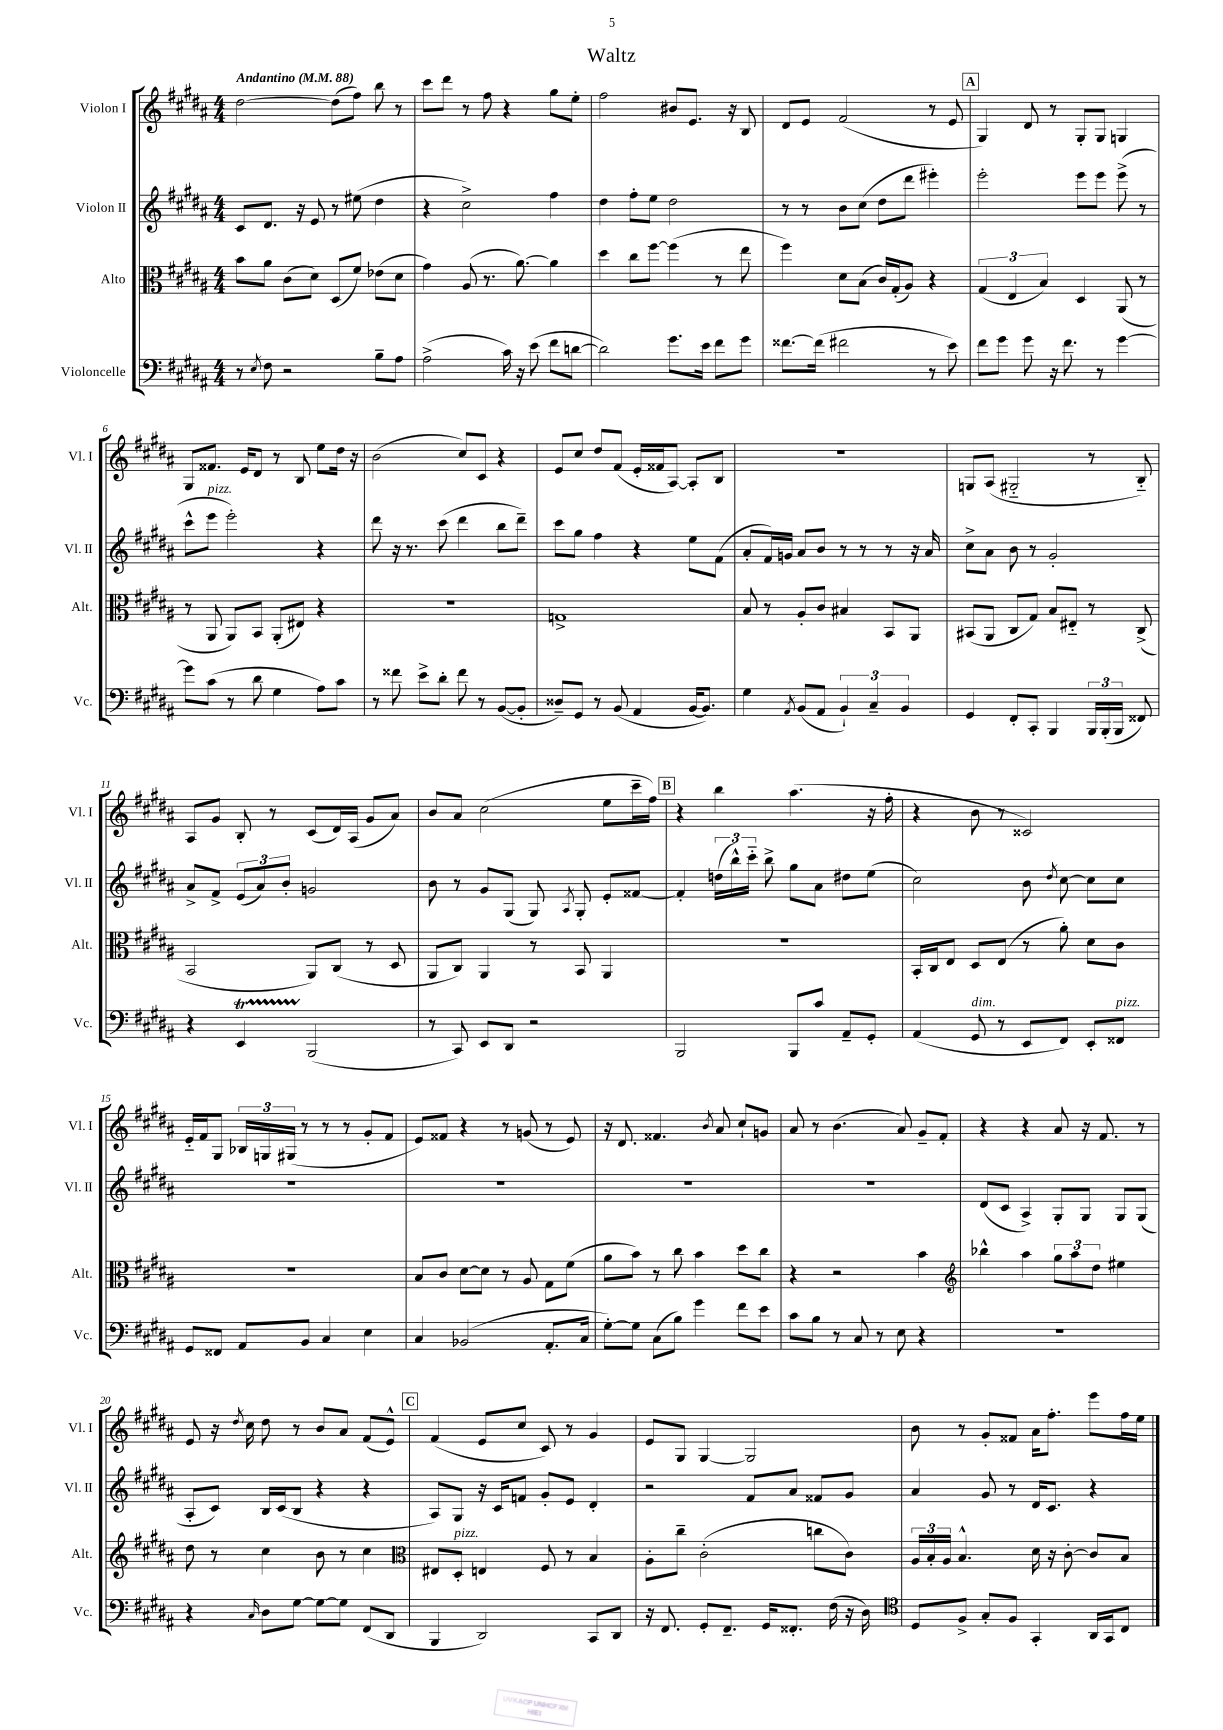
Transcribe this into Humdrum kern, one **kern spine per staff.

**kern	**kern	**kern	**kern
*staff4	*staff3	*staff2	*staff1
*clefF4	*clefC3	*clefG2	*clefG2
*k[f#c#g#d#a#]	*k[f#c#g#d#a#]	*k[f#c#g#d#a#]	*k[f#c#g#d#a#]
*M4/4	*M4/4	*M4/4	*M4/4
*MM88	*MM88	*MM88	*MM88
8r	8b	8c#	[2dd#
8qE	.	.	.
8F#	8a#	8.d#	.
2r	(8c#	.	.
.	.	16r	.
.	8d#)	8e	.
.	(8D#	8r	(8dd#]
.	8f#)	(8ee#	8ff#)
8B~	(8e-	4dd#	8bb
8A#	8d#	.	8r
=	=	=	=
(2A#^	4g#)	4r	8ccc#
.	.	.	8ddd#
.	(8A#	2cc#^)	8r
.	8.r	.	8ff#
16c#)	.	.	4r
16r	[8.a#)	.	.
(8e	.	.	.
8f#	4a#]	4ff#	8gg#
[8d	.	.	8ee'
=	=	=	=
2d])	4dd#	4dd#	2ff#
.	8cc#	8ff#'	.
.	[8ff#	8ee	.
8.g#	(4ff#]	2dd#	8b#
.	.	.	8.e
16e	.	.	.
8f#	8r	.	.
.	.	.	16r
8g#	8ee	.	8B
=	=	=	=
[8.f##	4ff#)	8r	8d#
.	.	8r	8e
(16f##]	.	.	.
2f#	8d#	8b	(2f#
.	(8B	(8cc#	.
.	16c#)	8dd#	.
.	(16G#'	.	.
.	8A#)	8ddd#	.
8r	4r	4eee#')	8r
8e)	.	.	8e
=	=	=	=
8f#	(6G#	2eee'	4G#)
8g#	.	.	.
.	6E	.	.
8g#	.	.	8d#
.	6B)	.	.
16r	.	.	8r
8.f#	.	.	.
.	4D#	8eee	8G#'
8r	.	8eee	8G#
[4g#	(8AA#	(8eee^	4G
.	8r	8r	.
=	=	=	=
8g#]	8r	8ccc#^^	8G#
(8c#	8AA#	8eee	8.f##
8r	8AA#)	2eee')	.
.	.	.	16e
8d#	8BB	.	8d#
4G#	(8AA#'	.	8r
.	8E#)	.	8B
8A#)	4r	4r	8ee
8c#	.	.	16dd#
.	.	.	16r
=	=	=	=
8r	1r	8ddd#	(2b
8f##	.	16r	.
.	.	8.r	.
8e^	.	.	.
8d#'	.	(8ccc#	.
8f##	.	4ddd#	8cc#)
8r	.	.	8c#
([8BB	.	8bb	4r
8BB']	.	8ddd#~)	.
=	=	=	=
8D##~)	1G^	8ccc#	8e
8GG#	.	8gg#	8cc#
8r	.	4ff#	8dd#
(8BB	.	.	(8f#
4AA#	.	4r	16e'
.	.	.	16f##
.	.	.	[8A#)
[16BB	.	8ee	8A#']
8.BB])	.	.	.
.	.	(8f#	8B
=	=	=	=
4G#	8B	8a#'	1r
.	8r	16f#)	.
.	.	16g	.
8qAA#	.	.	.
(8BB	8A#'	8a#	.
8AA#	8c#	8b	.
6BB`)	4B#	8r	.
.	.	8r	.
6C#~	.	.	.
.	8BB	8r	.
6BB	.	.	.
.	8AA#	16r	.
.	.	16a#	.
=	=	=	=
4GG#	(8BB#	8cc#^	8G
.	8AA#	8a#	(8A#
8FF#'	8C#	8b	2G#'~
8CC#'	8G#)	8r	.
4BBB	8B	2g#'	.
.	8E#'~	.	.
24BBB	8r	.	8r
(24BBB'	.	.	.
24BBB	.	.	.
8FF##)	(8C#^	.	8B'~)
=	=	=	=
4r	2BB	8a#^	8A#
.	.	8f#^	8g#
4EE	.	(12e	8B'
.	.	12a#)	.
.	.	.	8r
.	.	12b'	.
(2BBB	8AA#)	2g	(8c#
.	(8C#	.	16d#)
.	.	.	(16A#
.	8r	.	8g#
.	8D#	.	8a#)
=	=	=	=
8r	8AA#	8b	8b
8CC#)	8C#)	8r	8a#
8EE	4AA#	8g#	(2cc#
8DD#	.	(8G#	.
2r	8r	8G#)	.
.	.	8qA#	.
.	8BB	8G#'	.
.	4AA#	8e'	8ee
.	.	[8f##	16ccc#~
.	.	.	16ff#)
=	=	=	=
2BBB	1r	4f##']	4r
.	.	(24dd	4bb
.	.	24bb^^)	.
.	.	24ccc#'~	.
.	.	8bb^	.
8BBB	.	8gg#	(4.aa#
8c#	.	8a#	.
8AA#~	.	8dd#	.
8GG#'	.	(8ee	16r
.	.	.	16ff#'
=	=	=	=
(4AA#	16BB'	2cc#)	4r
.	16C#	.	.
.	8E	.	.
8GG#	8D#	.	8b
8r	(8E	.	8r
8EE	8r	8b	2c##)
.	.	8qdd#	.
8FF#)	8a#')	[8cc#	.
8EE'	8d#	8cc#]	.
8FF##	8c#	8cc#	.
=	=	=	=
8GG#	1r	1r	16e'~
.	.	.	16f#
8FF##	.	.	8G#
8AA#	.	.	24B-
.	.	.	24G
.	.	.	(24G#
8BB	.	.	8r
4C#	.	.	8r
.	.	.	8r
4E	.	.	8g#'
.	.	.	8f#
=	=	=	=
4C#	8B	1r	8e)
.	8c#	.	8f##
(2BB-	[8d#	.	4r
.	8d#]	.	.
.	8r	.	8r
.	8A#	.	(8g
8.AA#'	8G#	.	8r
.	(8f#	.	8e)
16C#	.	.	.
=	=	=	=
[8G#')	8a#	1r	16r
.	.	.	8.d#
8G#]	8b)	.	.
(8C#	8r	.	4.f##
8B)	8cc#	.	.
4g#	4b	.	.
.	.	.	8qb
.	.	.	8a#
8f#	8dd#	.	8cc#`
8e	8cc#	.	8g
=	=	=	=
8c#	4r	1r	8a#
8B	.	.	8r
8r	2r	.	(4.b
8C#	.	.	.
8r	.	.	.
8E	.	.	8a#)
4r	4b	.	8g#~
.	.	.	8f#'
=	=	=	=
*	*clefG2	*	*
1r	4bb-^^	(8d#	4r
.	.	8c#	.
.	4aa#	4A#^)	4r
.	12gg#	8G#'	8a#
.	12aa#	.	.
.	.	8G#	16r
.	12dd#	.	.
.	.	.	8.f#
.	4ee#	8G#	.
.	.	(8G#	8r
=	=	=	=
4r	8dd#	8A#'	8e
.	8r	8c#)	16r
.	.	.	8qdd#
.	.	.	16cc#
16qqC#	.	.	.
8D#	4cc#	16B	8dd#
.	.	(16c#	.
[8G#	.	8B	8r
8G#_	8b	4r	8b
8G#]	8r	.	8a#
(8FF#	4cc#	4r	(8f#
8DD#	.	.	8e^^)
=	=	=	=
*	*clefC3	*	*
4BBB	8E#	8A#)	(4f#
.	8D#'	8G#	.
2DD#)	4E	16r	8e
.	.	16c#	.
.	.	8f	8cc#
.	8F#	8g#'	8c#)
.	8r	8e	8r
8CC#	4B	4d#'	4g#
8DD#	.	.	.
=	=	=	=
16r	8A#'	2r	8e
8.FF#	.	.	.
.	8cc#~	.	8G#
8GG#'	(2c#'	.	[4G#
8.FF#~	.	.	.
.	.	8f#	2G#]
16GG#	.	.	.
8.FF##'	.	8a#	.
.	8cc	8f##	.
(16F#	.	.	.
16r	8c#)	8g#	.
16D#)	.	.	.
=	=	=	=
*clefC4	*	*	*
8D#	24A#	4a#	8b
.	24B'	.	.
.	24A#	.	.
8F#^	4.B^^	.	8r
8G#'	.	8g#	8g#'
8F#	.	8r	8f##
4GG#'	16d#	16d#	16a#
.	16r	8.c#	8.ff#'
.	[8c#'	.	.
16AA#	8c#]	4r	8eee
16GG#	.	.	.
8C#	8B	.	16ff#
.	.	.	16ee
==	==	==	==
*-	*-	*-	*-
